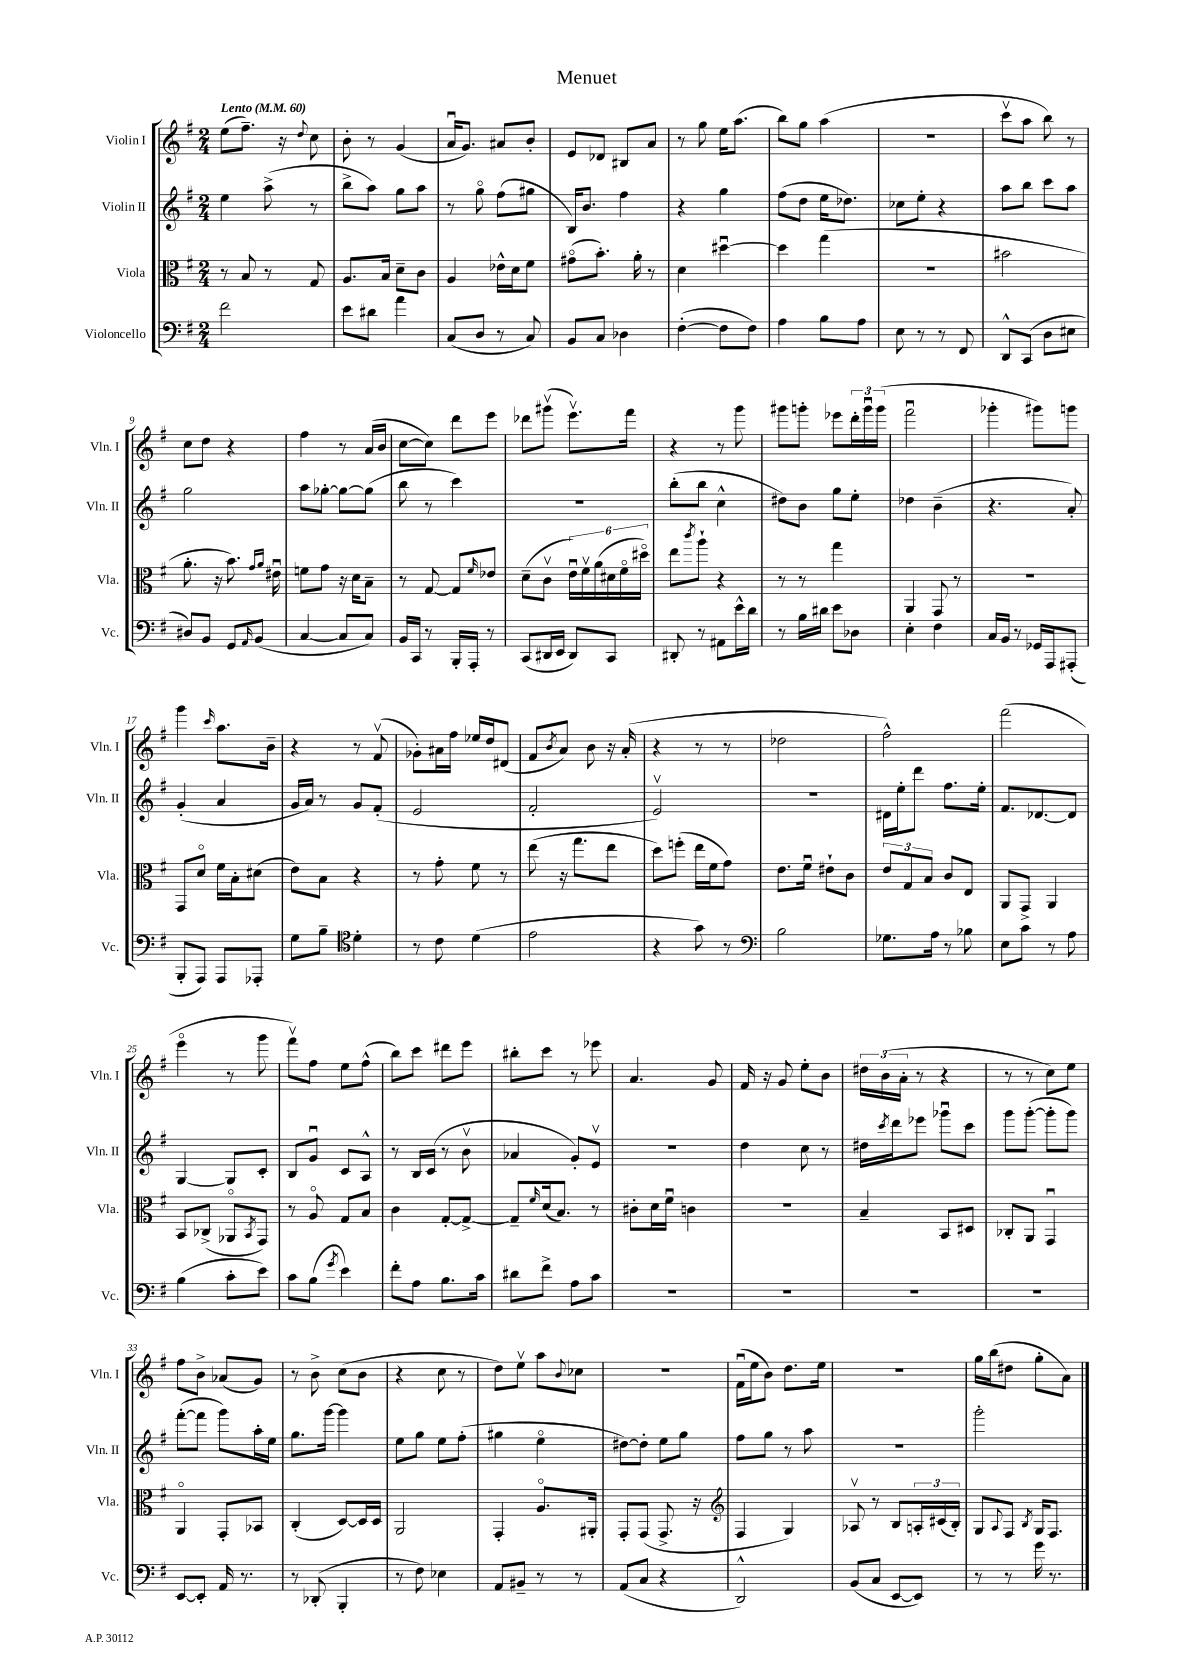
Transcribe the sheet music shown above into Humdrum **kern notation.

**kern	**kern	**kern	**kern
*part4	*part3	*part2	*part1
*staff4	*staff3	*staff2	*staff1
*I"Violoncello	*I"Viola	*I"Violin II	*I"Violin I
*I'Vc.	*I'Vla.	*I'Vln. II	*I'Vln. I
*clefF4	*clefC3	*clefG2	*clefG2
*k[f#]	*k[f#]	*k[f#]	*k[f#]
*M2/4	*M2/4	*M2/4	*M2/4
*MM60	*MM60	*MM60	*MM60
=1	=1	=1	=1
!	!	!	!LO:TX:a:B:t=Lento
2f#\	8r	4ee\	(8ee\L
.	8B/	.	8.ff#~\J)
.	8r	(8aa^\	.
.	.	.	16r
.	.	.	8qqdd/
.	8G/	8r	8cc\
=2	=2	=2	=2
8e\L	8.A/L	8bb^\L	8b'\
8d#X\J	.	8aa\J)	8r
.	16B/Jk	.	.
4a\	8d~\L	8gg\L	(4g/
.	8c\J	8aa\J	.
=3	=3	=3	=3
(8C/L	4A/	8r	16au/KL
.	.	.	8.g/J)
8D/J	.	8gg\	.
8r	16e-X^^\LL	(8ff#\L	8a#X/L
.	16d\J	.	.
8C/)	8f#\J	8gg#X\J	8b'/J
=4	=4	=4	=4
8BB/L	(8g#X\L	16B/KL)	8e/L
.	.	8.b/J	.
8C/J	8.b'\J)	.	8d-X/J
4D-X\	.	4ff#\	8B#X/L
.	16a'\	.	.
.	8r	.	8a/J
=5	=5	=5	=5
([4F#'\	4d\	4r	8r
.	.	.	8gg\
8F#\L]	[4dd#Xu\	4gg\	16ee\KL
.	.	.	(8.aa\J
8F#\J)	.	.	.
=6	=6	=6	=6
4A\	4dd#\]	(8ff#\L	8bb\L)
.	.	8dd\J	8gg\J
8B\L	(4gg\	16ee\KL	(4aa\
.	.	8.dd-X\J)	.
8A\J	.	.	.
=7	=7	=7	=7
8E\	2r	8cc-X\L	2r
8r	.	8ee'\J	.
8r	.	4r	.
8FF#/	.	.	.
=8	=8	=8	=8
8DD^^/L	2b#X\	8aa\L	8cccv\L
(8CC/J	.	8bb\J	8aa\J
8D\L	.	8ccc\L	8bb\)
8E#X\J	.	8aa\J	8r
!!LO:LB:g=z
=9	=9	=9	=9
8D#X/L)	8.a'\	2gg\	8cc\L
8BB/J	.	.	8dd\J
.	16r	.	.
8GG/L	8.b\)	.	4r
16qqAA/	.	.	.
(8BB/J	.	.	.
.	16qqg/LL	.	.
.	16qqa/JJ	.	.
.	16e#Xu\	.	.
=10	=10	=10	=10
[4C/	8fn\L	8aa\L	4ff#\
.	8g\J	[8gg-X'\J	.
8C/L]	16r	8gg-\L_	8r
.	16d\KL	.	.
8C/J)	8B~\J	(8gg-\J]	(16a/LL
.	.	.	16b/JJ
=11	=11	=11	=11
16BB/LL	8r	8bb\	[8cc\L
16CC/JJ	.	.	.
8r	[8G/	8r	8cc\J])
16BBB'/LL	8G/L]	4ccc\)	8ddd\L
16AAA'/JJ	.	.	.
.	16qqf#/	.	.
8r	8e-X/J	.	8eee\J
=12	=12	=12	=12
(8CC/L	(8d~\L	2r	8ddd-X\L
16DD#X/L	8cv\J	.	(8ggg#Xv\J
16EE/JJ	.	.	.
8DD#/L)	24eu\LL)	.	8.eeev\L)
.	24f#v\	.	.
.	(24a\	.	.
8CC/J	24d#X\	.	.
.	24f#\	.	.
.	.	.	16fff#\Jk
.	24dd#X\JJ)	.	.
=13	=13	=13	=13
8DD#X'/	8ee\L	(8bb'\L	4r
.	8qccc/	.	.
8r	8aa`\J	8bb\J	.
8AA#X\L	4r	4cc^^\	8r
16e^^\L	.	.	8ggg\
16d\JJ	.	.	.
=14	=14	=14	=14
8r	8r	8dd#X\L)	8ggg#X\L
16B\LL	8r	8b\J	8gggn'\J
16d#X\JJ	.	.	.
8e\L	4gg\	8gg\L	8eee-X\L
8D-X\J	.	8ee'\J	24ddd'\L
.	.	.	24gggu\
.	.	.	(24ggg\JJ
=15	=15	=15	=15
4E'\	4AA/	4dd-X\	2fff#u\
4F#\	8GG/	(4b~\	.
.	8r	.	.
=16	=16	=16	=16
16C/LL	2r	4.r	4ggg-X'\
16BB/JJ	.	.	.
8r	.	.	.
16GG-X/LL	.	.	8ggg#X\L)
16AAA/J	.	.	.
(8AAA#X'/J	.	8a'/)	8gggn\J
!!LO:LB:g=z
=17	=17	=17	=17
8BBB'/L	8GG/L	(4g'/	4ggg\
8AAA/J)	8d/J	.	.
.	.	.	16qqccc/
8AAA/L	16f#\LL	4a/	8.aa\L
.	16B'\J	.	.
8AAA-X'/J	(8d#X\J	.	.
.	.	.	16b~\Jk
=18	=18	=18	=18
8G\L	8e\L)	16g/LL	4r
.	.	16a/JJ)	.
8B~\J	8B\J	8r	.
*clefC4	*	*	*
4d'\	4r	8g/L	8r
.	.	(8f#'/J	(8f#v/
=19	=19	=19	=19
8r	8r	2e/	8g-X'\L)
8c\	8g'\	.	16a#X\L
.	.	.	16ff#\JJ
(4d\	8f#\	.	16ee-X/LL
.	.	.	16dd/J
.	8r	.	(8d#X/J
=20	=20	=20	=20
2e\	(8ee\	2f#'/	8f#/L
.	.	.	8qb/
.	16r	.	8a/J)
.	8.gg\L	.	.
.	.	.	8b\
.	8ee\J	.	16r
.	.	.	(16a'/
=21	=21	=21	=21
4r	8dd\L)	2ev/)	4r
.	(8ffn'\J	.	.
8g\)	16ee\LL	.	8r
.	16f#\J	.	.
8r	8g\J)	.	8r
=22	=22	=22	=22
*clefF4	*	*	*
2B\	8.e\L	2r	2dd-X\
.	16f#u\Jk	.	.
.	8e#X`\L	.	.
.	8c\J	.	.
=23	=23	=23	=23
8.G-X\L	12e/L	16d#X\LL	2ff#^^\)
.	.	16ee'\J	.
.	12G/	.	.
.	.	8ddd\J	.
.	12B/J	.	.
16A\Jk	.	.	.
8r	8c/L	8.ff#\L	.
8B-X\	8E/J	.	.
.	.	16ee'\Jk	.
=24	=24	=24	=24
8E\L	8AA/L	8.f#/L	(2fff#\
8c\J	8GG^/J	.	.
.	.	[8.d-X/	.
8r	4AA/	.	.
8A\	.	8d-/J]	.
!!LO:LB:g=z
=25	=25	=25	=25
(4B\	8BB/L	[4G/	4eee\
.	(8C-X^/J	.	.
8c'\L	8AA-X/L	8G/L]	8r
.	8qBB/	.	.
8e\J)	8GG/J)	8c'/J	8ggg\
=26	=26	=26	=26
8c\L	8r	8B/L	8fff#v\L)
(8B\J	8A/	8gu/J	8ff#\J
8qg/	.	.	.
4e\)	8G/L	8c/L	8ee\L
.	8B/J	8A^^/J	(8ff#^^\J
=27	=27	=27	=27
8f#'\L	4c\	8r	8bb\L)
8A\J	.	16B/LL	8ccc\J
.	.	(16c/JJ	.
8.B\L	[8G'/L	8r	8ddd#X\L
.	8G^/J_	8bv\	8eee\J
16c\Jk	.	.	.
=28	=28	=28	=28
8d#X\L	8G~/L]	4a-X/	8bb#X'\L
.	16qqf#/	.	.
8f#^\J	(16d/k	.	8ccc\J
.	8.B/J)	.	.
8A\L	.	8g'/L)	8r
8c\J	8r	8ev/J	8eee-X\
=29	=29	=29	=29
2r	8c#X'\L	2r	4.a/
.	16d\L	.	.
.	16f#u\JJ	.	.
.	4cn\	.	.
.	.	.	8g/
=30	=30	=30	=30
2r	2r	4dd\	16f#/
.	.	.	16r
.	.	.	8g/
.	.	8cc\	8ee'\L
.	.	8r	8b\J
=31	=31	=31	=31
2r	4B~/	16dd#X\LL	24dd#X\LL
.	.	.	(24b\
.	.	8qccc/	.
.	.	16ddd\J	.
.	.	.	24a'\JJ
.	.	8eee-X\J	8r
.	8BB/L	8ggg-Xu\L	4r
.	8D#X/J	8ccc\J	.
=32	=32	=32	=32
2r	8C-X'/L	8ggg\L	8r
.	8AA/J	([8ggg'\J	8r
.	4GGu/	8ggg'\L]	8cc\L)
.	.	8ggg\J)	8ee\J
!!LO:LB:g=z
=33	=33	=33	=33
[8EE/L	4AA/	([8fff#'\L	8ff#\L
8EE'/J]	.	8fff#\J]	8b^\J
16AA/	8GG'/L	8ggg\L)	(8a-X/L
8.r	.	.	.
.	8BB-X/J	16aa'\L	8g/J)
.	.	16ee\JJ	.
=34	=34	=34	=34
8r	(4C'/	8.gg\L	8r
(8DD-X'/	.	.	8b^\
.	.	[16ggg\Jk	.
4BBB'/	[8D/L)	4ggg\]	(8cc\L
.	16D/L]	.	8b\J
.	16D/JJ	.	.
=35	=35	=35	=35
8r	2AA/	8ee\L	4r
8F#\)	.	8gg\J	.
4E-X\	.	8ee\L	8cc\
.	.	(8ff#'\J	8r
=36	=36	=36	=36
8AA/L	4GG'/	4gg#X\	8dd\L)
8BB#X~/J	.	.	8eev\J
8r	8.A/L	4ee\	8aa\L
.	.	.	8qqb/
8r	.	.	8cc-X\J
.	16AA#X'/Jk	.	.
=37	=37	=37	=37
(8AA/L	8GG'/L	[8dd#X\L)	2r
8C/J	(8GG/J	8dd#'\J]	.
4r	8.GG^/	8ee\L	.
.	.	8gg\J	.
.	16r	.	.
=38	=38	=38	=38
*	*clefG2	*	*
2DD^^/)	4F#/	8ff#\L	(16f#u\LL
.	.	.	16ee\J
.	.	8gg\J	8b\J)
.	4G/)	8r	8.dd\L
.	.	8aa\	.
.	.	.	16ee\Jk
=39	=39	=39	=39
(8BB/L	8A-Xv/	2r	2r
8C/J	8r	.	.
[8EE/L	8B/L	.	.
8EE/J])	24An'/L	.	.
.	(24c#X/	.	.
.	24B'/JJ)	.	.
=40	=40	=40	=40
8r	8G/L	2ggg'\	16gg\LL
.	.	.	(16bb\J
.	8qqA/	.	.
8r	8F#/J	.	8dd#X\J
.	8qB/	.	.
16g\	16G/KL	.	8gg'\L
8.r	8.F#/J	.	.
.	.	.	8a\J)
==	==	==	==
*-	*-	*-	*-
